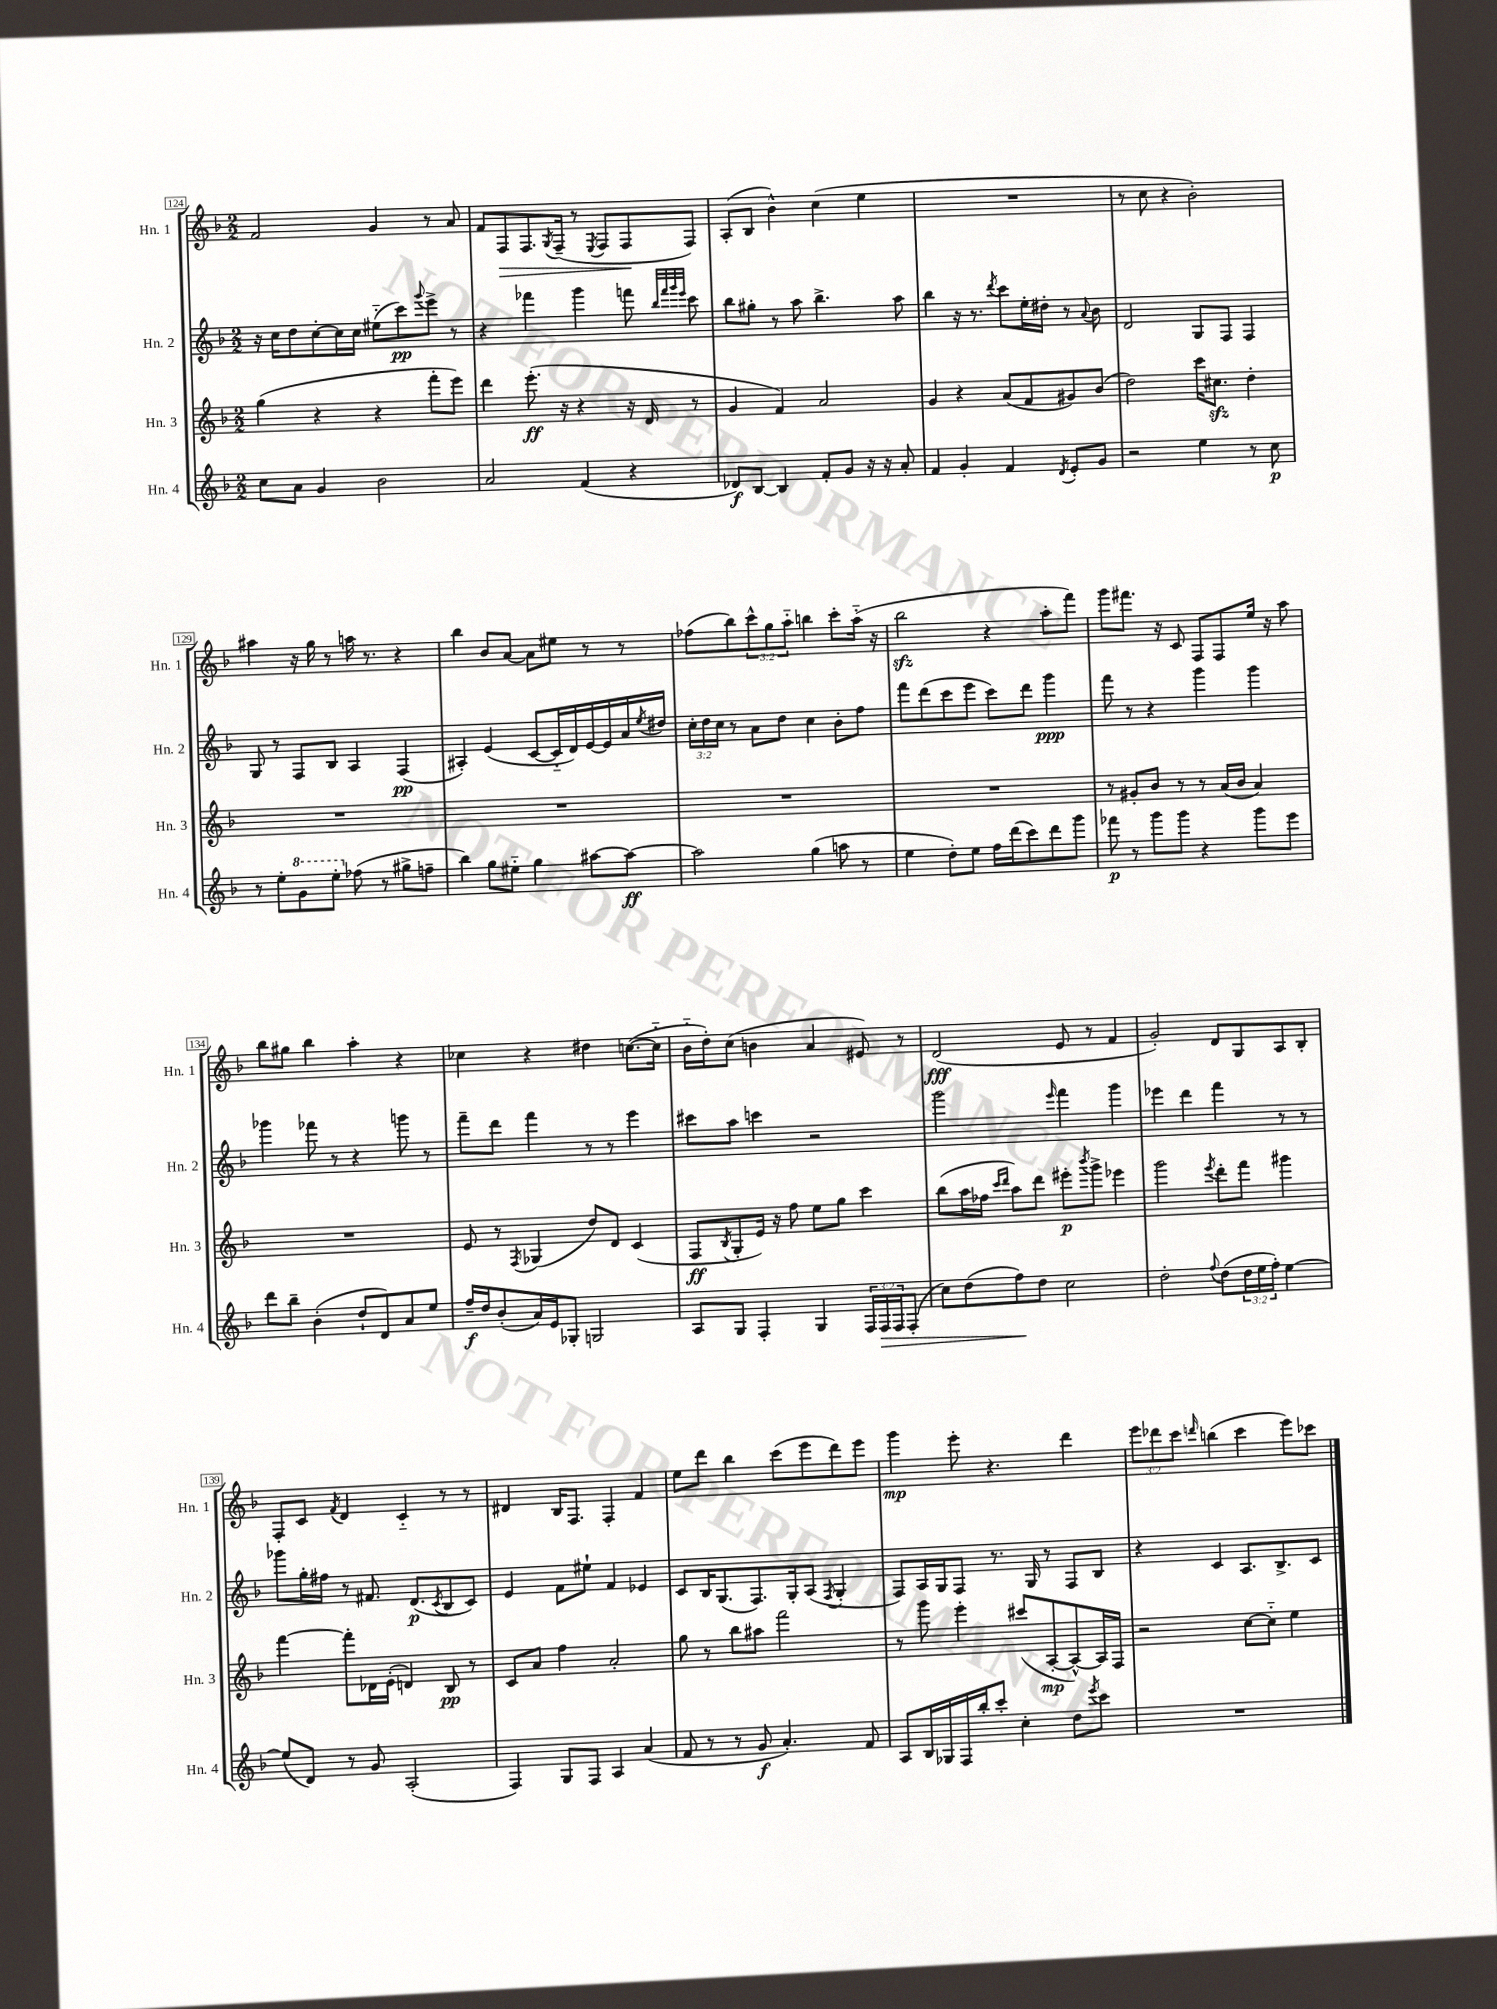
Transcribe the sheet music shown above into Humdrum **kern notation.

**kern	**kern	**kern	**kern
*staff4	*staff3	*staff2	*staff1
*clefG2	*clefG2	*clefG2	*clefG2
*k[b-]	*k[b-]	*k[b-]	*k[b-]
*M2/2	*M2/2	*M2/2	*M2/2
8cc\L	(4gg\	16r	2f/
.	.	16cc\LK	.
8a\J	.	8dd\	.
4g/	4r	[8cc'\	.
.	.	16cc\]L	.
.	.	16cc\JJ	.
2b-\	4r	(8ee#'~\L	4g/
.	.	8ccc\)	.
.	.	8qqggg/	.
.	8fff'\L	8eee^\J	8r
.	8eee\J)	8r	8a/
=	=	=	=
2a/	4ddd\	4r	8f/L
.	.	.	8F/
.	(8.eee'\	4fff-\	8.F/
.	.	.	8qG/
.	16r	.	(16F~/Jk
(4f/	4r	4ggg\	8r
.	.	.	8qE/
.	.	.	8F/L
4r	16r	8fff\	8F/
.	16d/	.	.
.	.	32qqbb-/LLL	.
.	.	32qqfff/	.
.	.	32qqggg/	.
.	.	32qqeee/JJJ	.
.	8r	8ccc\	8F/J)
=	=	=	=
8d-/L)	4g/	8bb-\L	(8A'/L
[8B-/J	.	8gg#'\J	8B-/J
4B-/]	4f/)	8r	4b-^^\)
.	.	8aa\	.
8f'/L	2a/	4.bb-^\	(4cc\
8g/J	.	.	.
16r	.	.	4ee\
16r	.	.	.
8a'/	.	8aa\	.
=	=	=	=
4f/	4g/	4bb-\	1r
4g'/	4r	16r	.
.	.	8.r	.
.	.	8qddd/	.
4f/	(8a/L	8ccc\L	.
.	8f/	16ee'\L	.
.	.	16dd#'\JJ	.
8qd/	.	.	.
8e'/L	8g#/)	8r	.
.	.	8qqa/	.
8g/J	(8b-/J	8b-\	.
=	=	=	=
2r	2dd\)	2d/	8r
.	.	.	8cc\
.	.	.	4r
4ee\	16ccc\LK	8G/L	2b-'\)
.	8.cc#\J	.	.
.	.	8F/J	.
8r	4dd'\	4F/	.
8cc\	.	.	.
=	=	=	=
8r	1r	8G/	4aa#\
8ee'\L	.	8r	.
8gg\	.	8F/L	16r
.	.	.	16gg\
8eee'\J	.	8B-/J	8r
(8ff-\	.	4A/	16aa\
.	.	.	8.r
8r	.	.	.
8gg#^\L	.	(4F/	4r
8ff~\J	.	.	.
=	=	=	=
4bb-\)	1r	4A#'/)	4bb-\
8gg\L	.	(4e/	8b-/L
8ee#'~\J	.	.	[8a/J
4gg\	.	[8c/L	8a\]L
.	.	16c'~/]L	8ee#\J
.	.	16d/)	.
[8aa#\L	.	[16e/	8r
.	.	16e/]	.
8aa#\_J	.	16a/	8r
.	.	8qee/	.
.	.	16dd#/JJ	.
=	=	=	=
2aa#\]	1r	24cc'\LL	(8ff-\L
.	.	24dd\	.
.	.	24cc\JJ	.
.	.	8r	8bb-\)
.	.	8a\L	12ccc^^\
.	.	.	12gg\
.	.	8dd\J	.
.	.	.	12aa'~\J
(4gg\	.	4cc\	4bb\
8aa\	.	8b-'\L	8ccc'\L
8r	.	8ff\J	(16aa'~\Jk
.	.	.	16r
=	=	=	=
4ee\	1r	8fff\L	2bb-\
.	.	(8ddd\	.
8dd'\L)	.	8ccc\	.
8ee\J	.	8eee\J	.
16ff\LL	.	8ccc\L)	4r
(16ddd\J	.	.	.
8ccc\)	.	8ddd\J	.
8ddd\	.	4ggg\	8aa'\L
8ggg\J	.	.	8fff\J)
=	=	=	=
8fff-\	8r	8fff\	8ggg\L
8r	8g#'/L	8r	8.fff#\J
8ggg\L	8b-/J	4r	.
.	.	.	16r
8ggg\J	8r	.	8c/
4r	8r	4ggg\	8F/L
.	(16a/LL	.	8F/
.	16b-/JJ	.	.
8ggg\L	4a/)	4ggg\	16ee/Jk
.	.	.	16r
8eee\J	.	.	8aa\
=	=	=	=
8ddd\L	1r	4ggg-\	8bb-\L
8bb-~\J	.	.	8gg#\J
(4b-'\	.	8fff-\	4bb-\
.	.	8r	.
8dd`/L	.	4r	4aa'\
8d/)	.	.	.
8a/	.	8ggg\	4r
8ee/J	.	8r	.
=	=	=	=
16ff~/LL	8e/	8fff~\L	4cc-\
16dd/J	.	.	.
(8b-'/	8r	8ddd\J	.
.	8qF/	.	.
16a/L)	(4G-/	4fff\	4r
16e/J	.	.	.
8G-'/J	.	.	.
2G/	8dd/L)	8r	4dd#\
.	8d/J	8r	.
.	(4c/	4eee\	([8.cc\L
.	.	.	16cc'~\]Jk
=	=	=	=
8A/L	8F/L	8ccc#\L	16b-'~\LL
.	.	.	16dd'\J)
.	8qB-/	.	.
8G/J	8G'/	8aa\J	(8cc\J
4F'/	16e/Jk)	4ccc\	4b\
.	16r	.	.
.	8ff\	.	.
4G/	8ee\L	2r	4a/
.	8gg\J	.	.
24F/LL	4ccc\	.	8e#/)
24F/	.	.	.
24F/J	.	.	.
(8F'/J	.	.	8r
=	=	=	=
8cc\L)	(8bb-\L	2ggg\	(2d/
(8dd\	16aa\L	.	.
.	16ff-\JJ	.	.
.	16qqccc/LL	.	.
.	16qqddd/JJ	.	.
8ff\)	8aa\L)	.	.
8dd\J	8ddd\J	.	.
.	.	16qqeee/	.
2cc\	8eee#'\L	4fff\	8e/
.	8qbbb-/	.	.
.	8ggg^\J	.	8r
.	4eee-\	4ggg\	4f/
=	=	=	=
2dd'\	2ggg\	4eee-\	2g'/)
.	.	4ddd\	.
8qqff/	8qeee/	.	.
(8dd\L	8ddd'\L	4fff\	8d/L
24dd\L	8fff\J	.	8G/
24ee\	.	.	.
24ff'\JJ)	.	.	.
[4ee\	4ggg#\	8r	8A/
.	.	8r	8B-'/J
=	=	=	=
(8ee/]L	[4fff\	8ggg-\L	8F'/L
8d/J)	.	16gg'\L	8c/J
.	.	16ff#\JJ	.
.	.	.	8qf/
8r	8fff'\]L	8r	4d/
8g/	16d-\L	8.f#/	.
.	(16e'\JJ	.	.
(2A'/	4d/)	.	4c'~/
.	.	(8.d/L	.
.	.	8qc/	.
.	8B-/	8B-/	8r
.	8r	8c/J)	8r
=	=	=	=
4F/)	8c/L	4e/	4d#/
.	8a/J	.	.
8G/L	4ff\	8f\L	16B-/LK
.	.	.	8.F/J
8F/J	.	8ee#`\J	.
4A/	2a'/	4f/	4F'/
(4a/	.	4e-/	4f/
=	=	=	=
8f/	8gg\	8c/L	8ee\L
8r	8r	16B-/K	8ddd\J
.	.	(8.G/	.
8r	8bb-\L	.	4bb-\
8g/	8aa#\J	8.F/)	.
4.a'/)	2fff\	.	(8ccc\L
.	.	16G'/k	.
.	.	(8A/J	8eee\
.	.	8qF/	.
.	.	4G'/	8ddd\)
8f/	.	.	8eee\J
=	=	=	=
8A/L	8r	8F/L)	4ggg\
16B-/L	8ggg\	16A/L	.
16G-/	.	16G/J	.
16F/	4eee'\	8F/J	8eee'\
16bb-'/J	.	.	.
8ccc'/J	.	8.r	4.r
4cc'\	(8ccc#/L	.	.
.	.	16G/	.
.	[8A'/	8r	.
8dd\L	8A^^/_)	8F/L	4ddd\
8qeee/	.	.	.
8ccc\J	16A/]L	8B-/J	.
.	16F/JJ	.	.
=	=	=	=
1r	2r	4r	12eee\L
.	.	.	12ddd-\
.	.	.	12ccc\J
.	.	.	16qqddd/
.	.	4c/	(4bb\
.	[8cc\L	8.A/L	4ccc\
.	8cc'~\]J	.	.
.	.	8.B-^/	.
.	4ee\	.	8eee\L)
.	.	8c/J	8ccc-\J
==	==	==	==
*-	*-	*-	*-
